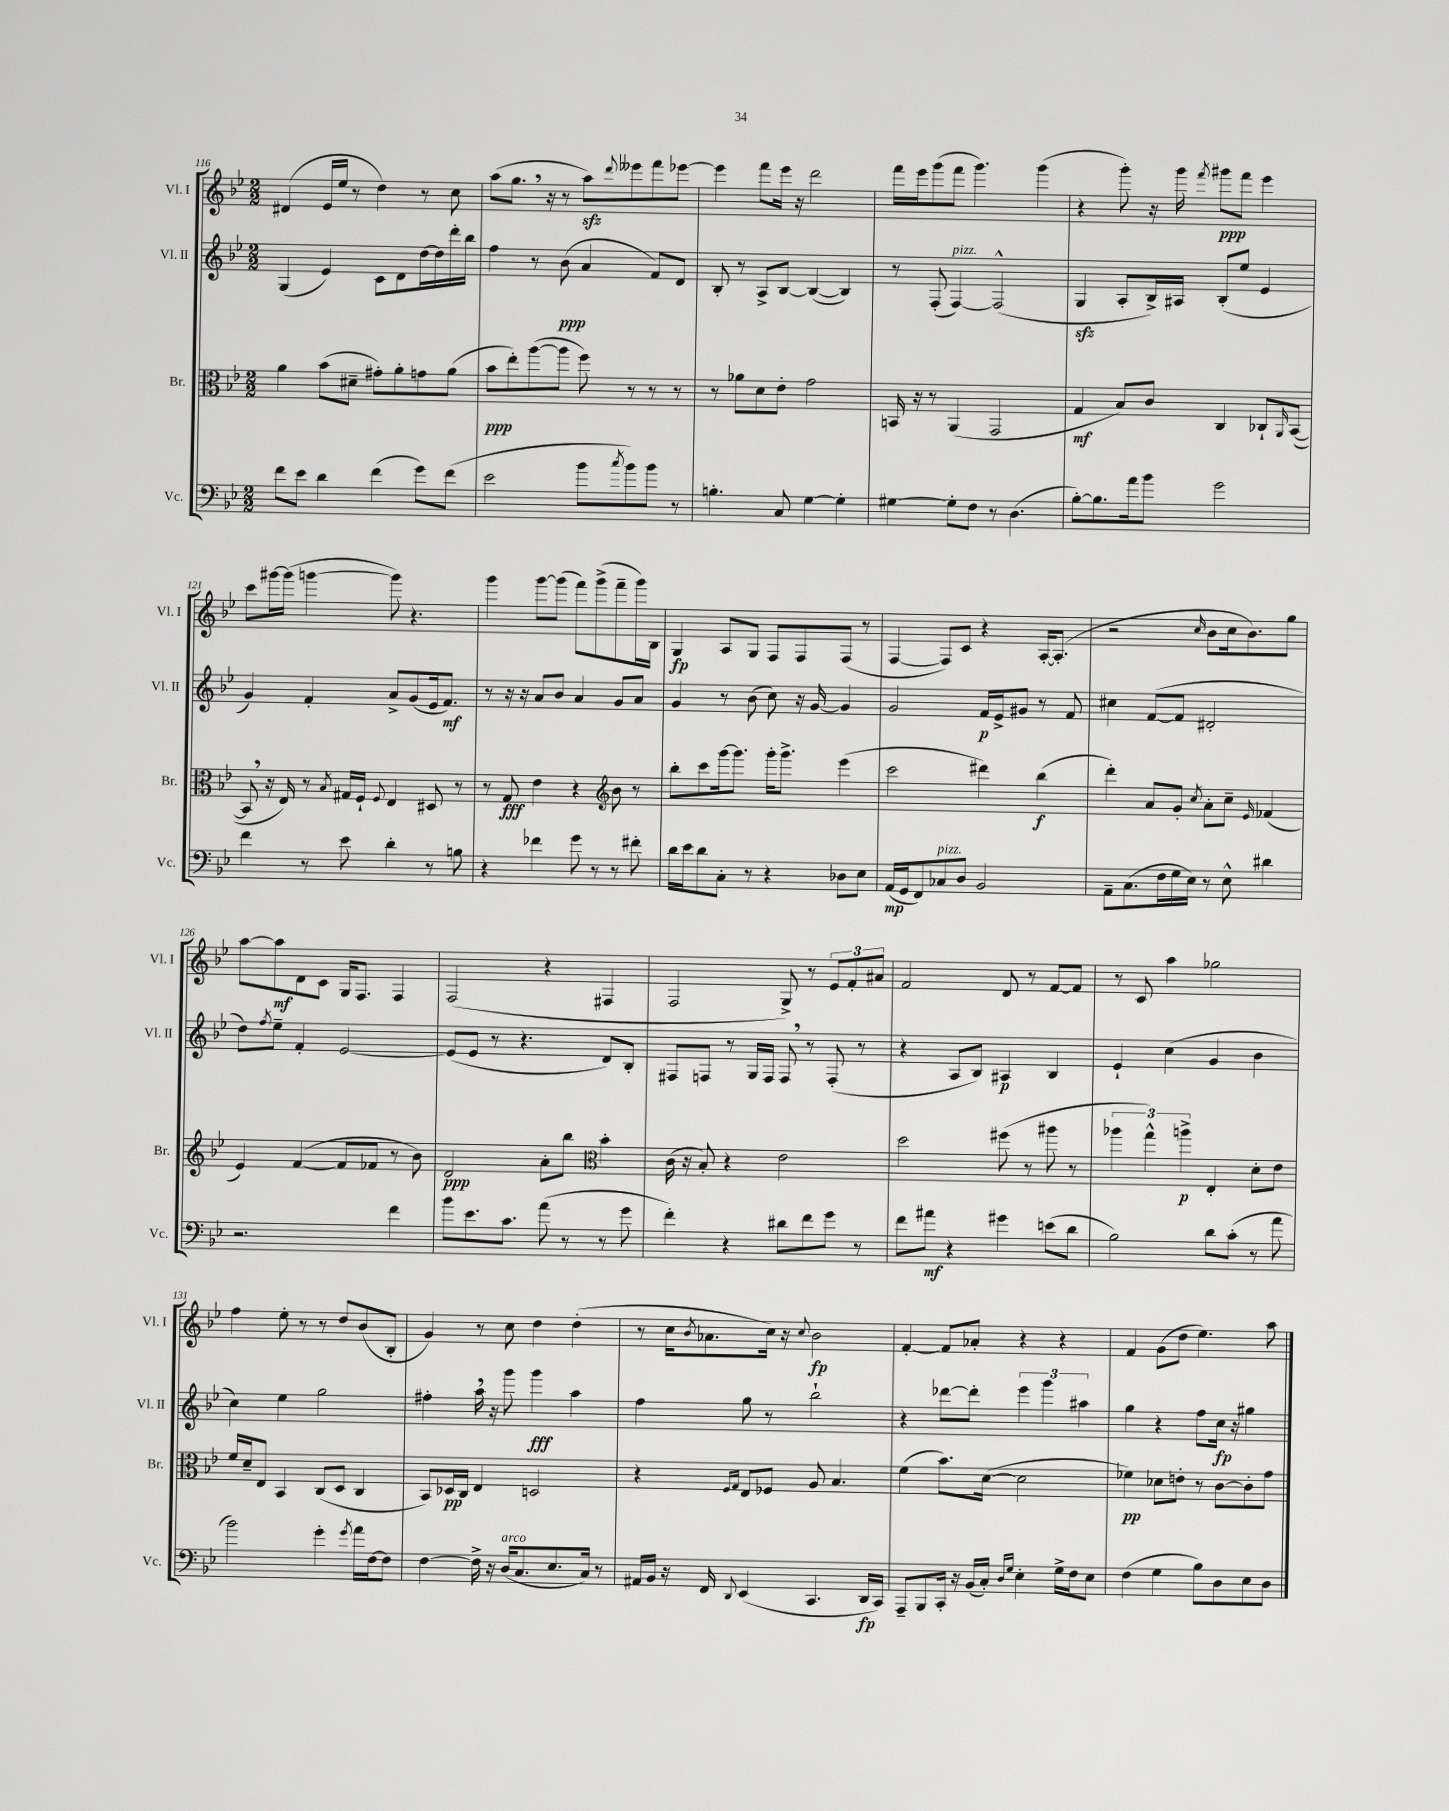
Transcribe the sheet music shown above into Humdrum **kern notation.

**kern	**kern	**kern	**kern
*staff4	*staff3	*staff2	*staff1
*clefF4	*clefC3	*clefG2	*clefG2
*k[b-e-]	*k[b-e-]	*k[b-e-]	*k[b-e-]
*M2/2	*M2/2	*M2/2	*M2/2
8f	4a	(4G	(4d#
8e-	.	.	.
4d	(8b-	4e-)	16e-
.	.	.	16ee-
.	8d#~	.	8r
(4f	8g#')	8c	4dd)
.	8a'	8d	.
8g)	8g	[16dd	8r
.	.	16dd]	.
(8f	(8a	16ddd'	8cc
.	.	16bb-	.
=	=	=	=
2e-	8b-	4ff	(8aa
.	8ee-')	.	8.gg
.	([8aa	8r	.
.	.	.	16r
.	8aa]	(8b-	8r
8b-	8ff)	4a	8aa)
8qcc	.	.	8qqddd
8b-)	8r	.	8eee--
8b-	8r	8f)	8fff
8r	8r	8d	[8eee-
=	=	=	=
4.B'	8r	8B-'	4eee-]
.	8a-	8r	.
.	8d	8A^	8fff
8C	8e-'	[8B-	16eee-
.	.	.	16r
[4G	2g	(4B-_	2ddd
4G']	.	4B-])	.
=	=	=	=
[4G#	16BB	8r	16fff
.	16r	.	16eee-
.	8r	(8F'	(8ggg
8G#']	(4AA	[4F)	8fff
8F	.	.	4.ggg)
8r	2GG	(2F^^]	.
(4.D	.	.	.
.	.	.	(4ggg
=	=	=	=
[8B-')	4G	4G	4r
8.B-]	.	.	.
.	8B-)	8A'	8ggg')
16a	.	.	.
8b-	8c	16B-^)	16r
.	.	16A#	16ggg
.	.	.	8qfff
2g	4C	(8B-'	8ggg#
.	.	8ee-	8fff
.	8C-`	4e-	4eee-
.	16qqAA	.	.
.	([8BB-	.	.
=	=	=	=
4f	8BB-]	4g)	8ccc
.	16r	.	[16ggg#
.	16E-)	.	(16ggg#]
8r	8r	4f'	[4ggg
.	8qB-	.	.
8e-	16G#	.	.
.	16F`	.	.
.	8qqF	.	.
4d'	4E-	8a^	8ggg])
.	.	(8g	4.r
8r	8D#	16e-	.
.	.	8.f)	.
8B	8r	.	.
=	=	=	=
4r	8r	8r	4ggg
.	8G	16r	.
.	.	16r	.
4f-	4e-	8a	[8ggg
.	.	8b-	(8ggg]
8g	4r	4a	8fff)
8r	.	.	(8ggg^
*	*clefG2	*	*
8r	8b-	8g	8fff~
8f#'	8r	8a	16ggg)
.	.	.	16B-
=	=	=	=
16d	8bb-'	4g	4G
16e-	.	.	.
8d	8ccc	.	.
8C'	[16ggg	8r	8A
.	8.ggg]	.	.
8r	.	(8b-	8G
4r	16ggg'	8cc)	8F
.	8.ggg^	.	.
.	.	16r	8F
.	.	[16g	.
8D-	(4eee-	4g]	(8F
8E-	.	.	8r
=	=	=	=
(16AA	2ccc	2g	[4F
16GG	.	.	.
8FF)	.	.	.
8C-	.	.	8F])
8D	.	.	8c
2BB-	4ddd#)	16f	4r
.	.	16e-^	.
.	.	8g#	.
.	(4bb-	8r	[16A'
.	.	.	(8.A']
.	.	8f	.
=	=	=	=
8AA~	4ddd')	4cc#	2r
(8.C	.	.	.
.	8a	([8f	.
16F	.	.	.
16G	8g'	8f]	.
16E-)	.	.	.
.	8qcc	.	16qqcc
8r	8a'	2d#'	8b-
8E-^^	8cc~	.	16cc
.	.	.	8.b-)
.	16qqe-	.	.
4d#	(4f-	.	.
.	.	.	8gg
=	=	=	=
2.r	4e-)	8dd)	[8aa
.	.	8qff	.
.	.	8ee-~	8aa]
.	([4f	4f'	8d
.	.	.	8c
.	8f]	[2e-	16G
.	.	.	8.F
.	8f-	.	.
4f	8r	.	4F
.	8b-)	.	.
=	=	=	=
8b-	2d	(8e-]	(2F
8.e-	.	8e-	.
.	.	8r	.
8.c	.	.	.
.	.	4.r	.
(8a	8a'	.	4r
8r	8bb-	.	.
*	*clefC3	*	*
8r	4b-'	8d)	4F#
8g	.	8B-'	.
=	=	=	=
4f')	(16c	8F#	2F
.	16r	.	.
.	8B-')	8F	.
4r	4r	8r	.
.	.	16G	.
.	.	16F	.
8d#	2e-	8F	8G^)
8f	.	8r	8r
8g	.	(8F'	12e-
.	.	.	12f'
8r	.	8r	.
.	.	.	12a#
=	=	=	=
8f	2dd	4r	2f
8a#	.	.	.
4r	.	8A	.
.	.	8B-)	.
4g#	(8ff#	4A#	8d
.	8r	.	8r
(8e	8aa#	4B-	[8f
8d	8r	.	8f]
=	=	=	=
2B-)	6aa-	4e-`	8r
.	.	.	8c
.	6gg^^)	.	.
.	.	(4cc	4aa
.	6aa^	.	.
8d	4E-'	4g	2gg-
(8c'	.	.	.
8r	8d'	4b-	.
8a	8e-	.	.
=	=	=	=
2b-)	16f	4cc)	4ff
.	16d~	.	.
.	8E-	.	.
.	4BB-	4ee-	8ee-'
.	.	.	8r
4g'	(8C	2gg	8r
.	8D	.	8dd
8qg	.	.	.
16a	4C	.	(8b-
[16F	.	.	.
8F]	.	.	8B-'
=	=	=	=
[4F	8BB-)	4ff#'	4g)
.	16D-	.	.
.	16C	.	.
16F^]	4E-	16aa	8r
16r	.	16r	.
(16D	.	8ggg	8cc
8.C	.	.	.
.	2D	4ggg	4dd
8.E-	.	.	.
.	.	4aa	(4dd'
16C)	.	.	.
8r	.	.	.
=	=	=	=
16AA#	4r	4ff	8r
16BB-	.	.	.
16r	.	.	16cc
.	.	.	8qb-
16FF	.	.	8.a-
.	16qqF	.	.
8qqDD	16qqG	.	.
(4EE-	8E-	8gg	.
.	8F-	8r	16cc)
.	.	.	16r
.	.	.	8qqcc
4.CC	8A	2bb-`	2b-
.	4.B-	.	.
16DD	.	.	.
16CC)	.	.	.
=	=	=	=
8AAA~	(4f	4r	[4f'
8BBB-	.	.	.
16CC'	8.b-)	[8ddd-	8f]
16r	.	.	.
(16BB-	.	8ddd-']	8a-'
16C')	([16d	.	.
16qqD	.	.	.
16qqG	.	.	.
4E-'	2d]	6eee-	4r
.	.	6ggg	.
16G^	.	.	4r
16F	.	.	.
.	.	6aa#	.
8E-	.	.	.
=	=	=	=
(4F	4f-)	4gg	4f
4G	8d-	4r	(8g
.	8e'	.	8dd
8B-)	8r	8ff	4.ee-)
8D	[8c	16cc	.
.	.	16r	.
8E-	8c']	4gg#	.
8D	8g	.	8aa
==	==	==	==
*-	*-	*-	*-
